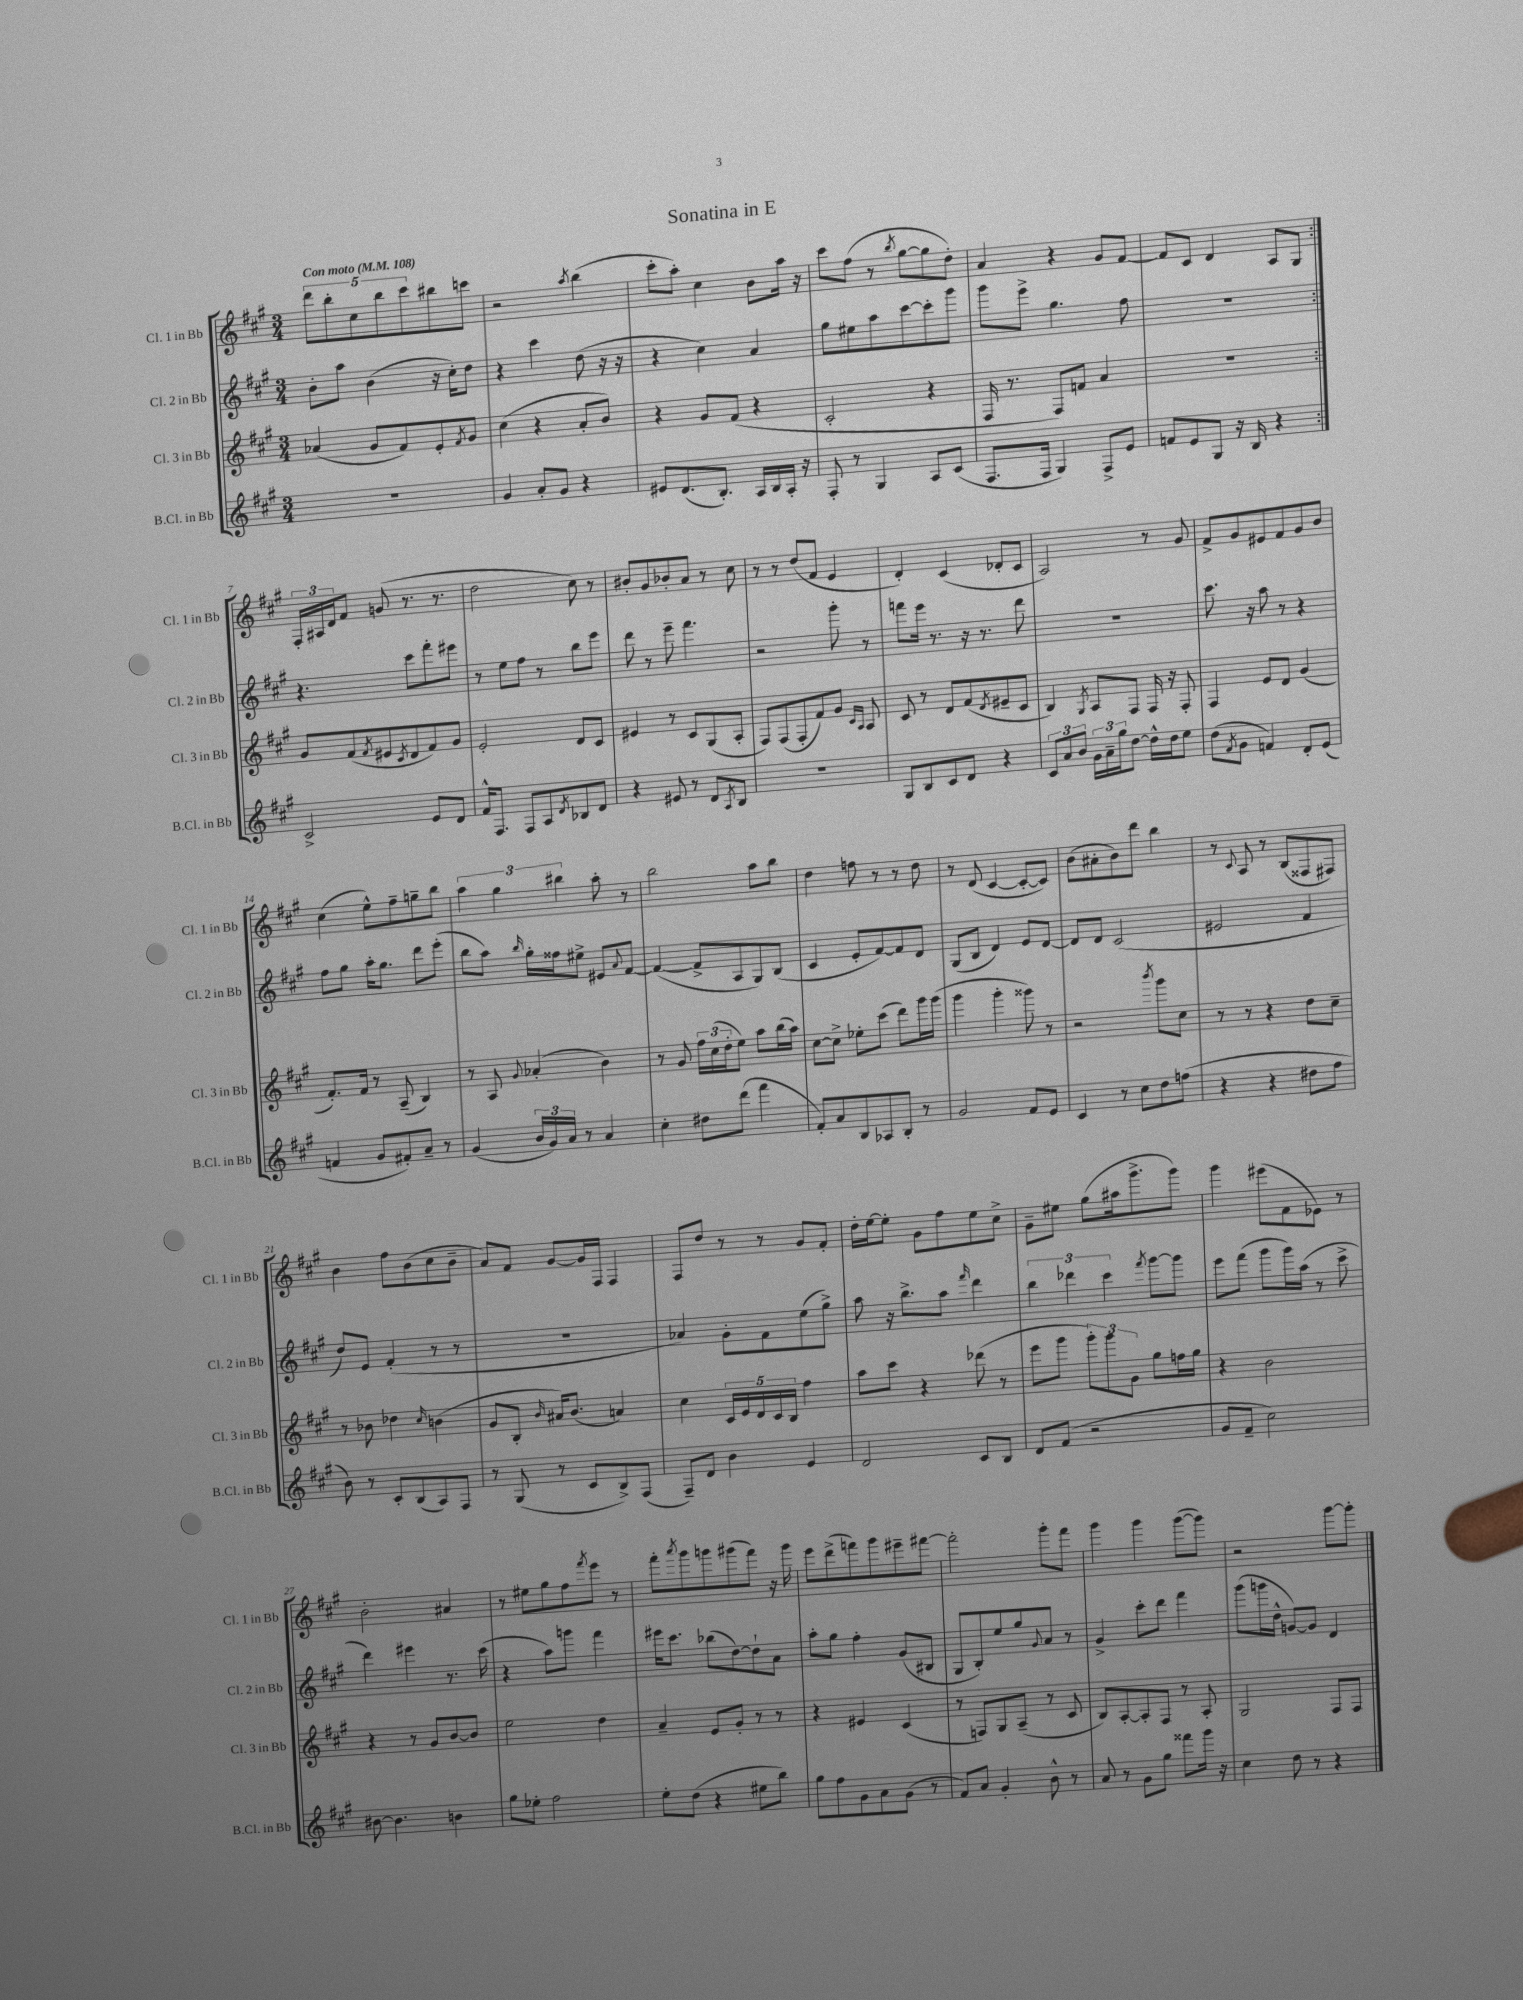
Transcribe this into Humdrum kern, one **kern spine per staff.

**kern	**kern	**kern	**kern
*part4	*part3	*part2	*part1
*staff4	*staff3	*staff2	*staff1
*I"B.Cl. in Bb	*I"Cl. 3 in Bb	*I"Cl. 2 in Bb	*I"Cl. 1 in Bb
*I'B.Cl. in Bb	*I'Cl. 3 in Bb	*I'Cl. 2 in Bb	*I'Cl. 1 in Bb
*clefG2	*clefG2	*clefG2	*clefG2
*k[f#c#g#]	*k[f#c#g#]	*k[f#c#g#]	*k[f#c#g#]
*M3/4	*M3/4	*M3/4	*M3/4
*MM108	*MM108	*MM108	*MM108
=1	=1	=1	=1
!	!	!	!LO:TX:a:B:t=Con moto
2.r	(4a-X/	8b'\L	10ddd\L
.	.	.	10bb'\
.	.	8aa\J	.
.	.	.	10cc#\
.	8g#/L	(4b\	.
.	.	.	10bb\
.	8f#/)	.	.
.	.	.	10ccc#\
.	8e'/	16r	8bb#X\
.	.	16cc#'\KL)	.
.	8qf#/	.	.
.	8g#/J	8dd\J	8cccn\J
=2	=2	=2	=2
4g#/	(4cc#\	4r	2r
8a'/L	4r	4ccc#\	.
8g#/J	.	.	.
.	.	.	8qaa/
4r	8a'/L	(8dd\	(4bb\
.	8b/J)	16r	.
.	.	16r	.
=3	=3	=3	=3
8e#X/L	4r	4r	8ccc#'\L
(8.d/	.	.	8aa'\J)
.	8g#/L	4cc#\)	4cc#\
8.B'/J)	.	.	.
.	(8f#/J	.	.
16A/LL	4r	4a/	8b\L
16B/	.	.	.
16A'/JJ	.	.	16aa\Jk
16r	.	.	16r
=4	=4	=4	=4
8F#'/	2c#'/	8gg#\L	8ccc#\L
8r	.	8ee#X\	(8ff#\J
4G#/	.	8aa\	8r
.	.	.	8qbb/
.	.	[8ccc#\	[8gg#\L
8A/L	4r	8ccc#'\]	8gg#\]
(8c#/J	.	8ggg#\J	8dd'\J)
=5	=5	=5	=5
8.F#/L	16F#/	8ggg#\L	4a/
.	8.r	.	.
.	.	8eee^\J	.
16F#/Jk	.	.	.
4G#/)	8F#/L)	4.gg#\	4r
.	8fn/J	.	.
8F#^/L	4a/	.	8g#/L
8e/J	.	8ff#\	[8f#/J
=6	=6	=6	=6
8fn/L	2.r	2.r	8f#/L]
8e/	.	.	8c#/J
8G#/J	.	.	4d/
16r	.	.	.
16B/	.	.	.
4r	.	.	8A/L
.	.	.	8G#/J
!!LO:LB:g=z
=7:|!	=7:|!	=7:|!	=7:|!
2c#^/	8g#/L	4.r	24F#'/LL
.	.	.	24A#X/
.	.	.	24d/J
.	(8f#/	.	8f#/J
.	8qf#/	.	.
.	8e#X/	.	(8gn/
.	8qc#/	.	.
.	8d/	8ccc#\L	8.r
8e/L	8f#/)	8fff#'\	.
.	.	.	8.r
8d/J	8g#/J	8eee#X\J	.
=8	=8	=8	=8
16f#^^/KL	2e'/	8r	2dd\
8.F#/J	.	.	.
.	.	8ee\L	.
8F#/L	.	8ff#\J	.
8A/	.	8r	.
8qd/	.	.	.
8B-X/	8d/L	8bb\L	8cc#\)
8d/J	8c#/J	8eee\J	8r
=9	=9	=9	=9
4r	4e#X/	8ddd\	8b#X'/L
.	.	8r	8g#/
8e#X/	8r	8eee~\	8b-X'/
8r	8c#/L	4.fff#\	8a/J
8d/L	(8G#/	.	8r
8qA/	.	.	.
8B/J	8A'/J	.	8cc#\
=10	=10	=10	=10
2.r	8F#/L)	2r	8r
.	(8F#/	.	8r
.	8F#'/	.	(8dd/L
.	8f#/)	.	8f#/J
.	8g#/J	8ggg#'\	4e/
.	16qqc#/LL	.	.
.	16qqA/JJ	.	.
.	8A/	8r	.
=11	=11	=11	=11
8G#/L	8c#/	8fffn\L	4d'/)
8B/	8r	16eee\Jk	.
.	.	8.r	.
8c#/	8d/L	.	(4c#/
8d/J	(8f#/	16r	.
.	.	8.r	.
.	8qd/	.	.
4r	8e#X~/	.	8d-X'/L
.	8c#/J	8ddd\	8c#/J
=12	=12	=12	=12
12c#/L	4B/)	2.r	2A/)
12a/	.	.	.
12b/J	.	.	.
.	8qG#/	.	.
24g#\LL	8A/L	.	.
24a~\	.	.	.
24gg#\J	.	.	.
[8dd\J	8F#/J	.	.
16dd^^\LL]	16F#/	.	8r
16dd\J	16r	.	.
8ee\J	8F#'/	.	8g#/
=13	=13	=13	=13
(8dd\L	4F#/	8.ccc#\	8f#^/L
8qf#/	.	.	.
8g#\J	.	.	8g#/
.	.	16r	.
4fn/)	8e/L	8aa\	8e#X/
.	8d/J	8r	8f#/
8d'/L	(4g#/	4r	8g#/
(8e/J	.	.	8b/J
!!LO:LB:g=z
=14	=14	=14	=14
4fn/	8.f#'/L)	8ff#\L	(4cc#\
.	.	8gg#\J	.
.	16f#/Jk	.	.
8g#/L	8r	16aa'\KL	8ee^^\L)
.	.	8.gg#\J	.
8f#X'/)	(8A~/	.	8ff#~\
8a~/J	4B/)	8ddd\L	8ggn~\
8r	.	(8eee'\J	8bb\J
=15	=15	=15	=15
(4g#/	8r	8bb\L	6aa\
.	8A/	8aa\J)	.
.	.	.	6gg#\
.	8qqg#/	16qqbb/	.
24b/LL	(4a-X'/	16gg#'\LL	.
24g#/)	.	.	.
.	.	16ff##X\J	.
24a/JJ	.	.	6bb#X\
8r	.	8ee#X^\J	.
4a/	4b\)	8e#X/L	8aa'\
.	.	8qqa/	.
.	.	[8f#/J	8r
=16	=16	=16	=16
4cc#'\	8r	(4f#/_	2bb\
.	8g#/	.	.
8dd#X\L	24ff#\LL	8f#^/L]	.
.	(24cc#\	.	.
.	24dd'\J	.	.
(8ddd\J	8ee\J)	8A/	.
4fff#\	8aa\L	8G#/)	8aa\L
.	(16bb\L	(8B/J	8bb\J
.	16aa\JJ)	.	.
=17	=17	=17	=17
8f#'/L)	[8cc#\L	4c#/	4dd\
8a/	8cc#^\J]	.	.
8B/	8ee-X'\L	8e'/L	8ffn\
8A-X/	(8ccc#\J	[8f#/)	8r
8B'/J	8ddd\L)	8f#/]	8r
8r	16ggg#\L	8d/J	8dd\
.	(16ggg#\JJ	.	.
=18	=18	=18	=18
2g#/	4ggg#\	(8G#/L	8r
.	.	8B/J	(8d/
.	4ggg#'\	4d/)	[4c#/
8f#/L	8ggg##X\)	8e/L	8c#'/L_
8e/J	8r	[8d/J	8c#/J])
=19	=19	=19	=19
4c#/	2r	8d/L]	(8b\L
.	.	8d/J	8a#X'\
8r	.	(2c#/	8b\)
8cc#\L	.	.	8ddd\J
.	8qbbb/	.	.
8dd\	8ggg#\L	.	4bb\
(8ffn\J	8cc#\J	.	.
=20	=20	=20	=20
4r	8r	2e#X/	8r
.	.	.	8qqc#/
.	8r	.	8A/
4r	4r	.	8r
.	.	.	(8B/L
8dd#X\L	8dd\L	4f#/	8F##X/
8ff#\J	8cc#~\J	.	8F#X/J)
!!LO:LB:g=z
=21	=21	=21	=21
8b\)	8r	8dd/L)	4b\
8r	8b-X\	8e/J	.
8c#'/L	4dd-X\	(4f#'/	8ff#\L
(8B/	.	.	(8b\
.	16qqcc#/	.	.
8A/)	(4bn\	8r	8cc#\
8F#/J	.	8r	8b~\J
=22	=22	=22	=22
8r	8g#/L	2.r	8a/L)
(8G#/	8B'/J	.	8f#/J
.	16qqb/	.	.
8r	16a#X/KL)	.	[8g#/L
.	(8.b/J	.	.
8c#/L	.	.	16g#/L]
.	.	.	16F#/JJ
8B^/)	4an/)	.	4F#/
(8F#/J	.	.	.
=23	=23	=23	=23
8F#~/L)	4cc#\	4a-X/)	8F#/L
8d/J	.	.	8dd/J
4b\	20c#/LL	8g#'\L	8r
.	20e/	.	.
.	20d/	.	.
.	.	8f#\	8r
.	20c#/	.	.
.	20B/JJ	.	.
4e/	4ff#\	(8ee\	8g#/L
.	.	8gg#^\J)	8f#'/J
=24	=24	=24	=24
2d/	8aa\L	8aa\	16dd'\LL
.	.	.	[16ee\J
.	8ccc#\J	16r	8ee'\J]
.	.	8.bb^\L	.
.	4r	.	8g#\L
.	.	8aa\J	8ff#\
.	.	16qqfff#/	.
8c#/L	(8ddd-X\	4ddd\	8ee\
8B/J	8r	.	8cc#^\J
=25	=25	=25	=25
8d/L	8eee\L	6bb\	8g#~\L
(8f#/J	8ggg#\J	.	8ee#X\J
.	.	6ddd-X\	.
2r	12ggg#'\L)	.	(8gg#\L
.	12ggg#\	6ccc#\	.
.	.	.	16aa#X\k
.	12g#\J	.	.
.	.	.	8.ggg#^\
.	.	8qfff#/	.
.	8gg#\L	[8ggg#\L	.
.	16ffn\L	8ggg#\J]	8ggg#\J)
.	16gg#\JJ	.	.
=26	=26	=26	=26
8g#/L	4r	8eee\L	4ggg#\
8f#~/J	.	(8fff#\J	.
2cc#\)	2b\	8ggg#\L	(8eee#X\L
.	.	16ggg#\L)	8f#\
.	.	(16aa\JJ	.
.	.	8r	8e-X\J)
.	.	8ccc#^\	8r
!!LO:LB:g=z
=27	=27	=27	=27
[8b#X\	4r	4ddd\)	2b'\
4.b#\]	.	.	.
.	8r	4eee#X\	.
.	8g#/L	.	.
4bn\	[8b/	8.r	4a#X/
.	8b/J]	.	.
.	.	(16ccc#\	.
=28	=28	=28	=28
8gg#\L	2ee\	4r	8r
8ee-X'\J	.	.	8ee#X\L
2ff#\	.	8aa\L)	8gg#\
.	.	8gggn\J	8ff#\
.	.	.	8qfff#/
.	4dd\	4fff#\	8eee\J
.	.	.	8r
=29	=29	=29	=29
8ee'\L	4a~/	16eee#X\KL	8fff#'\L
.	.	8.ccc#\J	.
.	.	.	8qaaa/
(8dd\J	.	.	8ggg#\
4r	8e/L	(8bb-X\L	8gggn\
.	8g#'/J	[8dd\)	(8ggg#X\
8ee#X\L	8r	8dd`\]	8fff#\J)
8bb\J)	8r	8a\J	16r
.	.	.	16ggg#\
=30	=30	=30	=30
8gg#\L	4r	8aa'\L	8eee\L
8ff#\	.	8gg#\J	(8ddd^\
8g#\	4e#X/	4ff#'\	8fffn\)
8a\	.	.	8ggg#\
(8g#\J	(4c#/	(8g#/L	8eee#X~\
8r	.	8B#X/J	[8fff#X\J
=31	=31	=31	=31
8f#/L)	8r	8G#/L	2fff#'\]
8a/J	8Fn/L)	8B'/)	.
4g#'/	8G#/	8ee/	.
.	(8A~/J	8gg#/	.
.	.	8qqg#/	.
8b^^\	8r	8a/J	8ggg#'\L
8r	8c#/	8r	8fff#\J
=32	=32	=32	=32
8a/	8B/L)	4g#^/	4ggg#\
8r	[8A'/	.	.
8g#\L	8A'/]	8ccc#'\L	4ggg#\
8gg#\J	8F#/J	8ddd\J	.
8fff##X\L	8r	4fff#\	([8ggg#\L
16ggg#\Jk	8A'/	.	8ggg#\J])
16r	.	.	.
=33	=33	=33	=33
4cc#\	2G#/	(8ggg#\L	2r
.	.	16gggn\L	.
.	.	16dd^^\JJ	.
8dd\	.	[8gn/L)	.
8r	.	8g/J]	.
4r	8F#/L	4d/	[8ggg#\L
.	8F#/J	.	8ggg#'\J]
==	==	==	==
*-	*-	*-	*-
